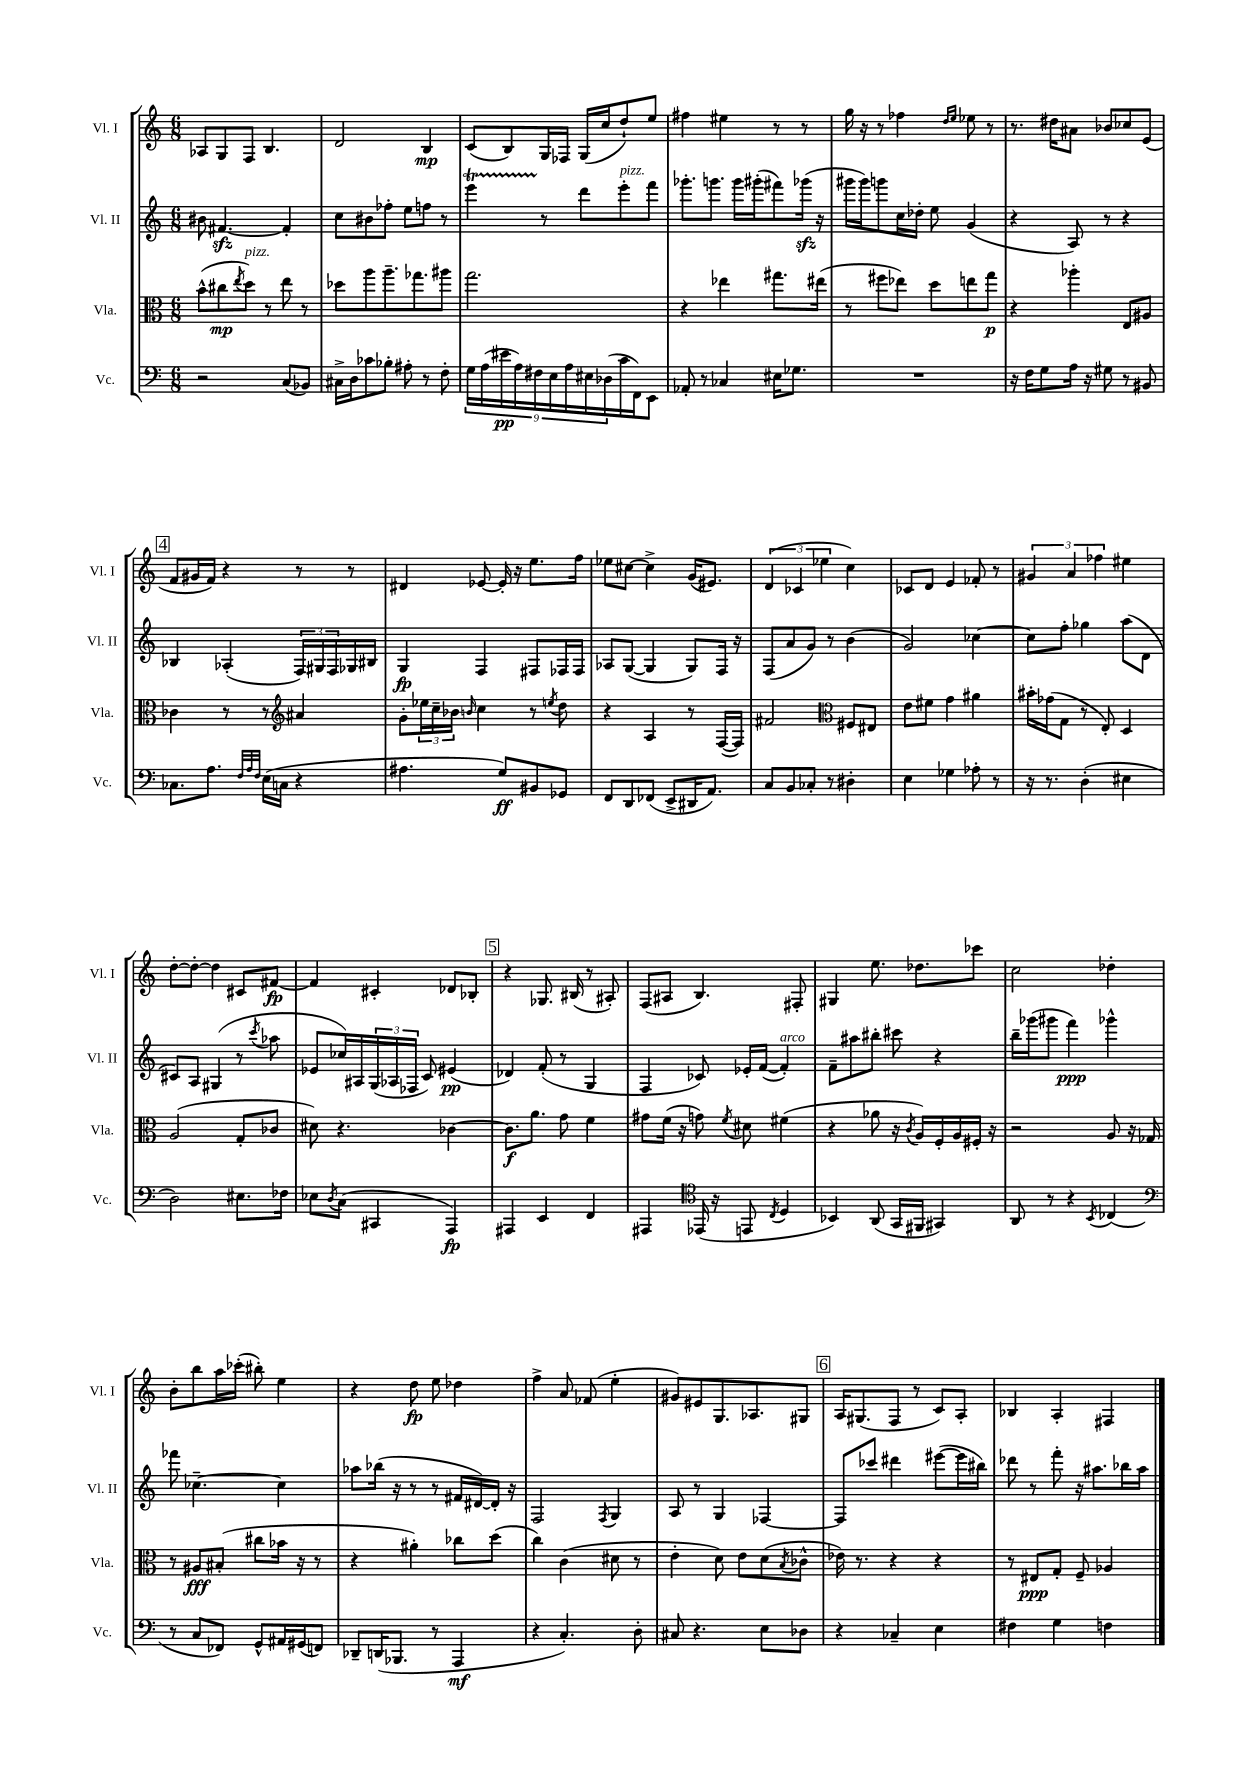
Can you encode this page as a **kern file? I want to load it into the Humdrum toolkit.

**kern	**dynam	**kern	**dynam	**kern	**dynam	**kern	**dynam
*part4	*part4	*part3	*part3	*part2	*part2	*part1	*part1
*staff4	*staff4	*staff3	*staff3	*staff2	*staff2	*staff1	*staff1
*I"Vc.	*	*I"Vla.	*	*I"Vl. II	*	*I"Vl. I	*
*I'Vc.	*	*I'Vla.	*	*I'Vl. II	*	*I'Vl. I	*
*clefF4	*	*clefC3	*	*clefG2	*	*clefG2	*
*k[]	*	*k[]	*	*k[]	*	*k[]	*
*M6/8	*	*M6/8	*	*M6/8	*	*M6/8	*
=85	=85	=85	=85	=85	=85	=85	=85
2r	.	(8b^^\L	.	8b#X\	.	8A-X/L	.
.	.	8cc#X\	mp	[4.f#Xzz/	.	8G/	.
.	.	8qee/	.	.	.	.	.
!	!	!LO:TX:a:i:t=pizz.	!	!	!	!	!
.	.	8dd\J)	.	.	.	8F/J	.
.	.	8r	.	.	.	4.B/	.
(8C/L	.	8ee\	.	4f#'/]	.	.	.
8BB-X/J)	.	8r	.	.	.	.	.
=86	=86	=86	=86	=86	=86	=86	=86
16C#X^\LL	.	8dd-X\L	.	8cc\L	.	2d/	.
16D\J	.	.	.	.	.	.	.
8c-X\	.	8aa\	.	8b#X\	.	.	.
8B-X'\J	.	8.aa~\	.	8ff-X'\J	.	.	.
8A#X'\	.	.	.	8ee\L	.	.	.
.	.	8.gg-X\	.	.	.	.	.
8r	.	.	.	8ffn\J	.	4B/	mp
8F'\	.	8aa#X\J	.	8r	.	.	.
=87	=87	=87	=87	=87	=87	=87	=87
18G\LL	.	2.gg\	.	4eeet\	.	(8c/L	.
(18A\	.	.	.	.	.	.	.
18e#X\	pp	.	.	.	.	.	.
.	.	.	.	.	.	8B/)	.
18A\)	.	.	.	.	.	.	.
18F#X\	.	.	.	.	.	.	.
.	.	.	.	8r	.	16G/L	.
18E\	.	.	.	.	.	.	.
.	.	.	.	.	.	16F-X/JJ	.
18A\	.	.	.	.	.	.	.
.	.	.	.	8ddd\L	.	(16G/LL	.
18E#X\	.	.	.	.	.	.	.
.	.	.	.	.	.	16cc/J	.
(18D-X\	.	.	.	.	.	.	.
!	!	!	!	!LO:TX:a:i:t=pizz.	!	!	!
16c\	.	.	.	8eee'\	.	8dd`/)	.
16FF\J)	.	.	.	.	.	.	.
8EE\J	.	.	.	8fff\J	.	8ee/J	.
=88	=88	=88	=88	=88	=88	=88	=88
8AA-X'/	.	4r	.	8.ggg-X'\L	.	4ff#X\	.
8r	.	.	.	.	.	.	.
.	.	.	.	8.gggn\J	.	.	.
4C-X/	.	4ee-X\	.	.	.	4ee#X\	.
.	.	.	.	16ggg\LL	.	.	.
.	.	.	.	(16ggg#X'\J	.	.	.
16E#X\KL	.	8.gg#X\L	.	8fff#X\)	.	8r	.
8.G-X\J	.	.	.	.	.	.	.
.	.	.	.	(16ggg-Xzz\Jk	.	8r	.
.	.	(16ee#X\Jk	.	16r	.	.	.
=89	=89	=89	=89	=89	=89	=89	=89
2.r	.	8r	.	16ggg#X\LL	.	16gg\	.
.	.	.	.	16ggg#\J)	.	16r	.
.	.	8ff#X\L	.	8gggn\	.	8r	.
.	.	8ee-X\J)	.	16cc\L	.	4ff-X\	.
.	.	.	.	16dd-X'\JJ	.	.	.
.	.	8dd\L	.	8ee\	.	.	.
.	.	.	.	.	.	16qqdd/LL	.
.	.	.	.	.	.	16qqee/JJ	.
.	.	8een\	.	(4g/	.	8ee-X\	.
.	.	8gg\J	p	.	.	8r	.
=90	=90	=90	=90	=90	=90	=90	=90
16r	.	4r	.	4r	.	8.r	.
16F\KL	.	.	.	.	.	.	.
8G\	.	.	.	.	.	.	.
.	.	.	.	.	.	16dd#X\KL	.
16A\Jk	.	4aa-X'\	.	8A/)	.	8a#X\J	.
16r	.	.	.	.	.	.	.
8G#X\	.	.	.	8r	.	8b-X/L	.
8r	.	8E/L	.	4r	.	8cc-X/	.
8BB#X/	.	8A#X/J	.	.	.	(8e/J	.
!!LO:LB:g=z
!!LO:REH:place=s1:t=4
=91	=91	=91	=91	=91	=91	=91	=91
8.C-X\L	.	4c-X\	.	4B-X/	.	8f/L	.
.	.	.	.	.	.	16g#X/L	.
8.A\J	.	.	.	.	.	16f/JJ)	.
.	.	8r	.	(4A-X'/	.	4r	.
32qqF/LLL	.	.	.	.	.	.	.
32qqA/	.	.	.	.	.	.	.
32qqF/JJJ	.	.	.	.	.	.	.
(16E\LL	.	8r	.	.	.	.	.
16Cn\JJ	.	.	.	.	.	.	.
*	*	*clefG2	*	*	*	*	*
4r	.	4a#X/	.	24F/LL)	.	8r	.
.	.	.	.	24G#X/	.	.	.
.	.	.	.	24F/	.	.	.
.	.	.	.	16G-X/	.	8r	.
.	.	.	.	16B#X/JJ	.	.	.
=92	=92	=92	=92	=92	=92	=92	=92
4.A#X\	.	8g'\L	.	4G/	fp	4d#X/	.
.	.	24ee-X\L	.	.	.	.	.
.	.	24cc~\	.	.	.	.	.
.	.	24b-X\JJ	.	.	.	.	.
.	.	16qqbn/	.	.	.	.	.
.	.	4cc\	.	4F/	.	[8e-X/	.
8G/L)	ff	.	.	.	.	16e-'/]	.
.	.	.	.	.	.	16r	.
8BB#X/	.	8r	.	8F#X/L	.	8.ee\L	.
.	.	8qeen/	.	.	.	.	.
8GG-X/J	.	8dd\	.	16F-X/L	.	.	.
.	.	.	.	16F-/JJ	.	16ff\Jk	.
=93	=93	=93	=93	=93	=93	=93	=93
8FF/L	.	4r	.	8A-X/L	.	8ee-X\L	.
8DD/	.	.	.	([8G/J	.	[8cc#X\J	.
(8FF-X/J	.	4A/	.	4G/]	.	4cc#^\]	.
8EE^/L	.	.	.	.	.	.	.
16DD#X/K	.	8r	.	8G/L)	.	(16g/KL	.
8.AA/J)	.	.	.	.	.	8.e#X/J)	.
.	.	([16F/LL	.	16F/Jk	.	.	.
.	.	16F/JJ])	.	16r	.	.	.
=94	=94	=94	=94	=94	=94	=94	=94
8C/L	.	2f#X/	.	(8F/L	.	(6d/	.
8BB/	.	.	.	8a/	.	.	.
.	.	.	.	.	.	6c-X/	.
8C-X'/J	.	.	.	8g/J)	.	.	.
.	.	.	.	.	.	6ee-X\	.
8r	.	.	.	8r	.	.	.
*	*	*clefC3	*	*	*	*	*
4D#X'\	.	8F#X/L	.	(4b\	.	4cc\)	.
.	.	8E#X/J	.	.	.	.	.
=95	=95	=95	=95	=95	=95	=95	=95
4E\	.	8e\L	.	2g/)	.	8c-X/L	.
.	.	8f#X\J	.	.	.	8d/J	.
4G-X\	.	4g\	.	.	.	4e/	.
8A-X'\	.	4a#X\	.	[4cc-X\	.	8f-X'/	.
8r	.	.	.	.	.	8r	.
=96	=96	=96	=96	=96	=96	=96	=96
16r	.	16b#X'\LL	.	8cc-\L]	.	6g#X/	.
8.r	.	(16g-X\J	.	.	.	.	.
.	.	8G\J	.	8ff'\J	.	.	.
.	.	.	.	.	.	6a/	.
(4D'\	.	8r	.	4gg-X\	.	.	.
.	.	.	.	.	.	6ff-X\	.
.	.	8E'/)	.	.	.	.	.
4E#X\	.	4D/	.	(8aa\L	.	4ee#X\	.
.	.	.	.	8d\J	.	.	.
!!LO:LB:g=z
=97	=97	=97	=97	=97	=97	=97	=97
2D\)	.	(2A/	.	8c#X/L)	.	[8dd'\L	.
.	.	.	.	8A/J	.	8dd'\J_	.
.	.	.	.	(4G#X/	.	4dd\]	.
8.E#X\L	.	8G'/L	.	8r	.	8c#X/L	.
.	.	.	.	8qccc/	.	.	.
.	.	8c-X/J	.	8aa-X\	.	[8f#X/J	fp
16F-X\Jk	.	.	.	.	.	.	.
=98	=98	=98	=98	=98	=98	=98	=98
8E-X\L	.	8d#X\)	.	8e-X/L	.	4f#/]	.
8qD/	.	.	.	.	.	.	.
(8C\J	.	4.r	.	16cc-X/L)	.	.	.
.	.	.	.	16A#X/	.	.	.
4CC#X/	.	.	.	(24G/	.	4c#X'/	.
.	.	.	.	24A-X/	.	.	.
.	.	.	.	24F-X/JJ	.	.	.
.	.	.	.	8c/)	.	.	.
4AAA/)	fp	[4c-X\	.	(4e#X/	pp	8d-X/L	.
.	.	.	.	.	.	8B-X'/J	.
!!LO:REH:place=s1:t=5
=99	=99	=99	=99	=99	=99	=99	=99
4AAA#X/	.	8.c-\L]	f	4d-X/)	.	4r	.
.	.	8.a\J	.	.	.	.	.
4EE/	.	.	.	(8f'/	.	8.G-X/	.
.	.	8g\	.	8r	.	.	.
.	.	.	.	.	.	(16B#X/	.
4FF/	.	4f\	.	4G/	.	8r	.
.	.	.	.	.	.	8A#X'/)	.
=100	=100	=100	=100	=100	=100	=100	=100
4AAA#X/	.	8g#X\L	.	4F/	.	(8F/L	.
.	.	(16f\Jk	.	.	.	8A#X/J	.
.	.	16r	.	.	.	.	.
*clefC4	*	*	*	*	*	*	*
(16EE-X/	.	8gn\)	.	8c-X/)	.	4.B/)	.
16r	.	.	.	.	.	.	.
.	.	8qf/	.	.	.	.	.
8EEn/	.	8d#X\	.	16e-X'/LL	.	.	.
.	.	.	.	([16f/JJ	.	.	.
8qC/	.	.	.	.	.	.	.
!	!	!	!	!LO:TX:a:i:t=arco	!	!	!
4D/	.	(4f#X\	.	4f'/])	.	.	.
.	.	.	.	.	.	8F#X'/	.
=101	=101	=101	=101	=101	=101	=101	=101
4BB-X/)	.	4r	.	8f~\L	.	4G#X/	.
.	.	.	.	8aa#X\	.	.	.
(8AA/	.	8a-X\	.	8bb#X'\J	.	8.ee\	.
16GG/LL	.	16r	.	8ccc#X\	.	.	.
.	.	8qc/	.	.	.	.	.
16FF#X/JJ	.	16A/LL)	.	.	.	8.dd-X\L	.
4GG#X/)	.	16F'/	.	4r	.	.	.
.	.	16A/	.	.	.	.	.
.	.	16F#X'/JJ	.	.	.	8ccc-X\J	.
.	.	16r	.	.	.	.	.
=102	=102	=102	=102	=102	=102	=102	=102
8AA/	.	2r	.	16bb~\LL	.	2cc\	.
.	.	.	.	(16ggg-X\J	.	.	.
8r	.	.	.	8ggg#X\J	.	.	.
4r	.	.	.	4fff\)	ppp	.	.
8qBB/	.	.	.	.	.	.	.
(4C-X/	.	8A/	.	4ggg-X^^\	.	4dd-X'\	.
.	.	16r	.	.	.	.	.
.	.	16G-X/	.	.	.	.	.
!!LO:LB:g=z
=103	=103	=103	=103	=103	=103	=103	=103
*clefF4	*	*	*	*	*	*	*
8r	.	8r	.	8fff-X\	.	8b'\L	.
8C/L	.	8A#X/L	fff	[4.cc-X~\	.	8bb\	.
8FF-X/J)	.	(8B#X'/J	.	.	.	16aa\L	.
.	.	.	.	.	.	(16ccc-X'\JJ	.
8GG^^/L	.	8cc#X\L	.	.	.	8bb#X'\)	.
16AA#X/L	.	16b-X\Jk	.	4cc-\]	.	4ee\	.
(16GG#X/J	.	16r	.	.	.	.	.
8FFn/J)	.	8r	.	.	.	.	.
=104	=104	=104	=104	=104	=104	=104	=104
8DD-X~/L	.	4r	.	8aa-X\L	.	4r	.
(16DDn/K	.	.	.	(16bb-X\Jk	.	.	.
8.BBB-X/J	.	.	.	16r	.	.	.
.	.	4a#X'\)	.	8r	.	8dd\	fp
8r	.	.	.	8r	.	8ee\	.
4AAA/	mf	8cc-X\L	.	16f#X/LL	.	4dd-X\	.
.	.	.	.	[16d#X/)	.	.	.
.	.	(8dd\J	.	16d#'/JJ]	.	.	.
.	.	.	.	16r	.	.	.
=105	=105	=105	=105	=105	=105	=105	=105
4r	.	4cc\)	.	2F/	.	4ff^\	.
4.C'/)	.	(4c\	.	.	.	8a/	.
.	.	.	.	.	.	(8f-X/	.
.	.	.	.	8qF/	.	.	.
.	.	8d#X\	.	4G/	.	4ee'\	.
8D'\	.	8r	.	.	.	.	.
=106	=106	=106	=106	=106	=106	=106	=106
8C#X/	.	4e'\	.	8A/	.	8g#X/L)	.
4.r	.	.	.	8r	.	8e#X/	.
.	.	8d\)	.	4G/	.	8.G/	.
.	.	8e\L	.	.	.	.	.
.	.	.	.	.	.	8.A-X/	.
8E\L	.	(8d\	.	[4F-X/	.	.	.
.	.	8qB/	.	.	.	.	.
8D-X\J	.	8c-X^^\J	.	.	.	8G#X/J	.
!!LO:REH:place=s1:t=6
=107	=107	=107	=107	=107	=107	=107	=107
4r	.	16e-X\)	.	8F-/L]	.	16A/KL	.
.	.	8.r	.	.	.	(8.G#X/	.
.	.	.	.	8ccc-X/J	.	.	.
4C-X~/	.	4r	.	4ddd#X\	.	8F/J	.
.	.	.	.	.	.	8r	.
4E\	.	4r	.	([8eee#X\L	.	8c/L)	.
.	.	.	.	16eee#\L]	.	8A'/J	.
.	.	.	.	16bb#X\JJ)	.	.	.
=108	=108	=108	=108	=108	=108	=108	=108
4F#X\	.	8r	.	8ddd-X\	.	4B-X/	.
.	.	8E#X/L	ppp	8r	.	.	.
4G\	.	8G'/J	.	8fff'\	.	4A'/	.
.	.	8F~/	.	16r	.	.	.
.	.	.	.	8.aa#X\L	.	.	.
4Fn\	.	4A-X/	.	.	.	4F#X/	.
.	.	.	.	16bb-X\L	.	.	.
.	.	.	.	16aa#\JJ	.	.	.
==	==	==	==	==	==	==	==
*-	*-	*-	*-	*-	*-	*-	*-
